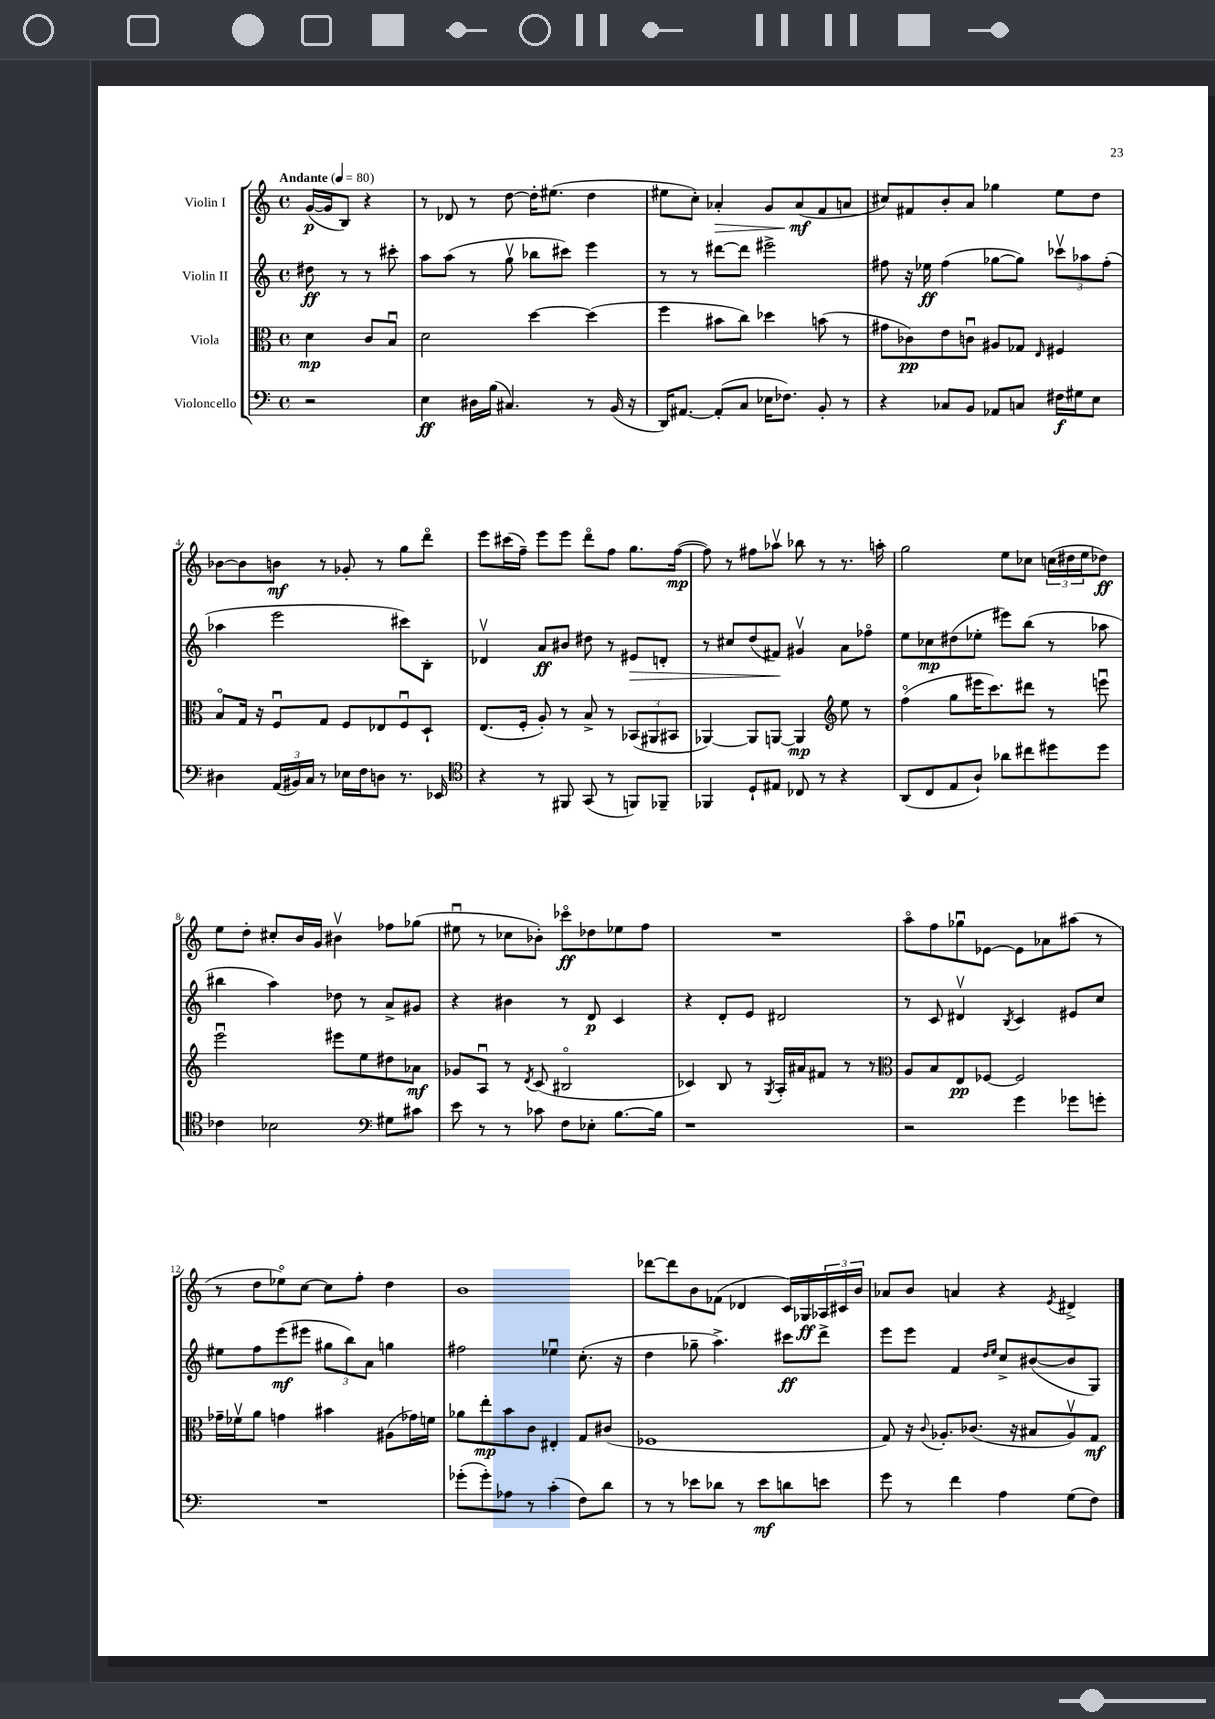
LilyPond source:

<<
\new StaffGroup <<
\new Staff = "s0" \with { instrumentName = "Violin I" } {
    \clef treble \key c \major \defaultTimeSignature \time 4/4 \partial 2 \tempo "Andante" 4 = 80
    g'16~\p( g'16 b8) r4 |
    r8 des'8 r8 d''8~ d''16-. eis''8.( d''4 |
    eis''8 c''8-.) aes'4-.\> g'8 aes'8\mf\!( f'8 a'8 |
    cis''8) fis'8 b'8-. a'8 ges''4 e''8 d''8 |
    bes'8~ bes'8 b'8\mf r8 ges'8-. r8 g''8 d'''8\flageolet |
    e'''8 cis'''16( f''16--) e'''8 e'''8 d'''8\flageolet f''8 g''8. f''16~\mp( |
    f''8) r8 fis''8 aes''8\upbow bes''8 r8 r8. a''16-. |
    g''2 e''8 ces''8 \tuplet 3/2 { c''16( dis''16 e''16 } des''8\ff) |
    e''8 d''8-. cis''8-. b'16 g'16 bis'4\upbow fes''8 ges''8( |
    eis''8\downbow r8 ces''8 bes'8-.) ces'''8\flageolet\ff des''8 ees''8 f''8 |
    R1 |
    a''8\flageolet f''8 ges''8\downbow ees'8~ ees'8 aes'8 ais''8( r8 |
    r8 d''8 ees''8\flageolet) c''8~ c''8 f''8-. d''4 |
    b'1 |
    des'''8~ des'''8 b'8 fes'8( des'4 c'16) ges16\ff \tuplet 3/2 { aes16 cis'16 b'16 } |
    aes'8 b'8 a'4 r4 \acciaccatura { e'8 } dis'4-> \bar "|." |
}
\new Staff = "s1" \with { instrumentName = "Violin II" } {
    \clef treble \key c \major \defaultTimeSignature \time 4/4 \partial 2
    dis''8\ff r8 r8 cis'''8-. |
    a''8 a''8( r8 g''8\upbow bes''8 cis'''8) e'''4 |
    r8 r8 dis'''8~ dis'''8 eis'''2-> |
    fis''8 r16 ees''16\ff fis''4( ges''8~ ges''8) \tuplet 3/2 { ces'''8\upbow aes''8 fis''8-.( } |
    aes''4 e'''2 cis'''8) b8-. |
    des'4\upbow a'8\ff bis'8 dis''8 r8 eis'8\> d'8-. |
    r8 cis''8 d''8( fis'8\!) gis'4\upbow a'8 fes''8\flageolet |
    e''8 ces''8\mp dis''8( ees''8-. eis'''8) b''8( r8 aes''8 |
    bis''4 a''4) des''8 r8 a'8-> gis'8 |
    r4 bis'4 r8 d'8\p c'4 |
    r4 d'8-. e'8 dis'2 |
    r8 c'8 dis'4\upbow \acciaccatura { b8 } c'4 eis'8 c''8 |
    eis''8 f''8 e'''8\mf( eis'''8 \tuplet 3/2 { gis''8 b''8) a'8 } g''4 |
    fis''2 ees''4\downbow c''8.-.( r16 |
    d''4 ges''8-- a''4.->) cis'''8\ff d'''8-> |
    e'''8 e'''8 f'4 \grace { d''16 e''16 } c''8-> bis'8~( bis'8 g8) \bar "|." |
}
\new Staff = "s2" \with { instrumentName = "Viola" } {
    \clef alto \key c \major \defaultTimeSignature \time 4/4 \partial 2
    d'4\mp c'8 b8\downbow |
    d'2 d''4~ d''4( |
    f''4 bis'8 c''8) des''4 b'8( r8 |
    gis'8 ces'8\pp) e'8 c'8\downbow ais8 ges8 \grace { e16 } fis4 |
    b8\flageolet g16 r16 f8\downbow g8 f8 ees8 f8\downbow d8-! |
    e8.( f16-. a8-.) r8 b8-> r8 \tuplet 3/2 { bes,8( ais,8 bis,8 } |
    aes,4~) aes,8 a,8~ a,4\mp \clef treble e''8 r8 |
    f''4\flageolet( g''8 eis'''16 c'''8.) dis'''8 r8 e'''8\downbow |
    e'''2\downbow eis'''8 e''8 dis''8 aes'8\mf |
    ges'8 a8\downbow r8 \acciaccatura { d'8 } c'8( bis2\flageolet |
    ces'4) b8 r8 \acciaccatura { g8 } a16-. ais'16 fis'8 r8 r8 |
    \clef alto a8 b8 e8\pp fes8~ fes2 |
    ges'16-- fes'16\upbow a'8 g'4 bis'4 ais8( ges'16) f'16 |
    aes'8 e''8-.\mp b'8 c'8 eis4-. g8 cis'8( |
    fes1 |
    g8) r16 \appoggiatura { c'8 } aes8.-. ces'8.( r16 bis8 aes8\upbow) g8\mf \bar "|." |
}
\new Staff = "s3" \with { instrumentName = "Violoncello" } {
    \clef bass \key c \major \defaultTimeSignature \time 4/4 \partial 2
    r2 |
    e4\ff dis16 b16( cis4.) r8 b,16( r16 |
    d,16) ais,8.~ ais,8-.( c8 ees16 fes8.) b,8-. r8 |
    r4 ces8 b,8 aes,8 c8 fis16\f gis16 e8 |
    dis4 \tuplet 3/2 { a,16( bis,16) c16 } r8 ees16 f16 d8 r8. ees,16 |
    \clef tenor r4 r8 fis,8 g,8( r8 f,8) fes,8-- |
    fes,4 d8-! eis8 ces8 r8 r4 |
    a,8( c8 e8 a8-!) aes'8 cis''8 dis''8 dis''8 |
    ces'4 bes2 \clef bass gis8 cis'8 |
    e'8 r8 r8 ces'8 f8 ees8-. b8.~ b16 |
    r1 |
    r2 g'4 ges'8 g'8-. |
    R1 |
    ges'8-.( ges'8-.) aes8 r8 c'4-.( f8) d'8 |
    r8 r8 ees'8 des'8 r8 ees'8\mf d'8 e'8 |
    g'8 r8 f'4 a4 g8( f8) \bar "|." |
}
>>
>>
